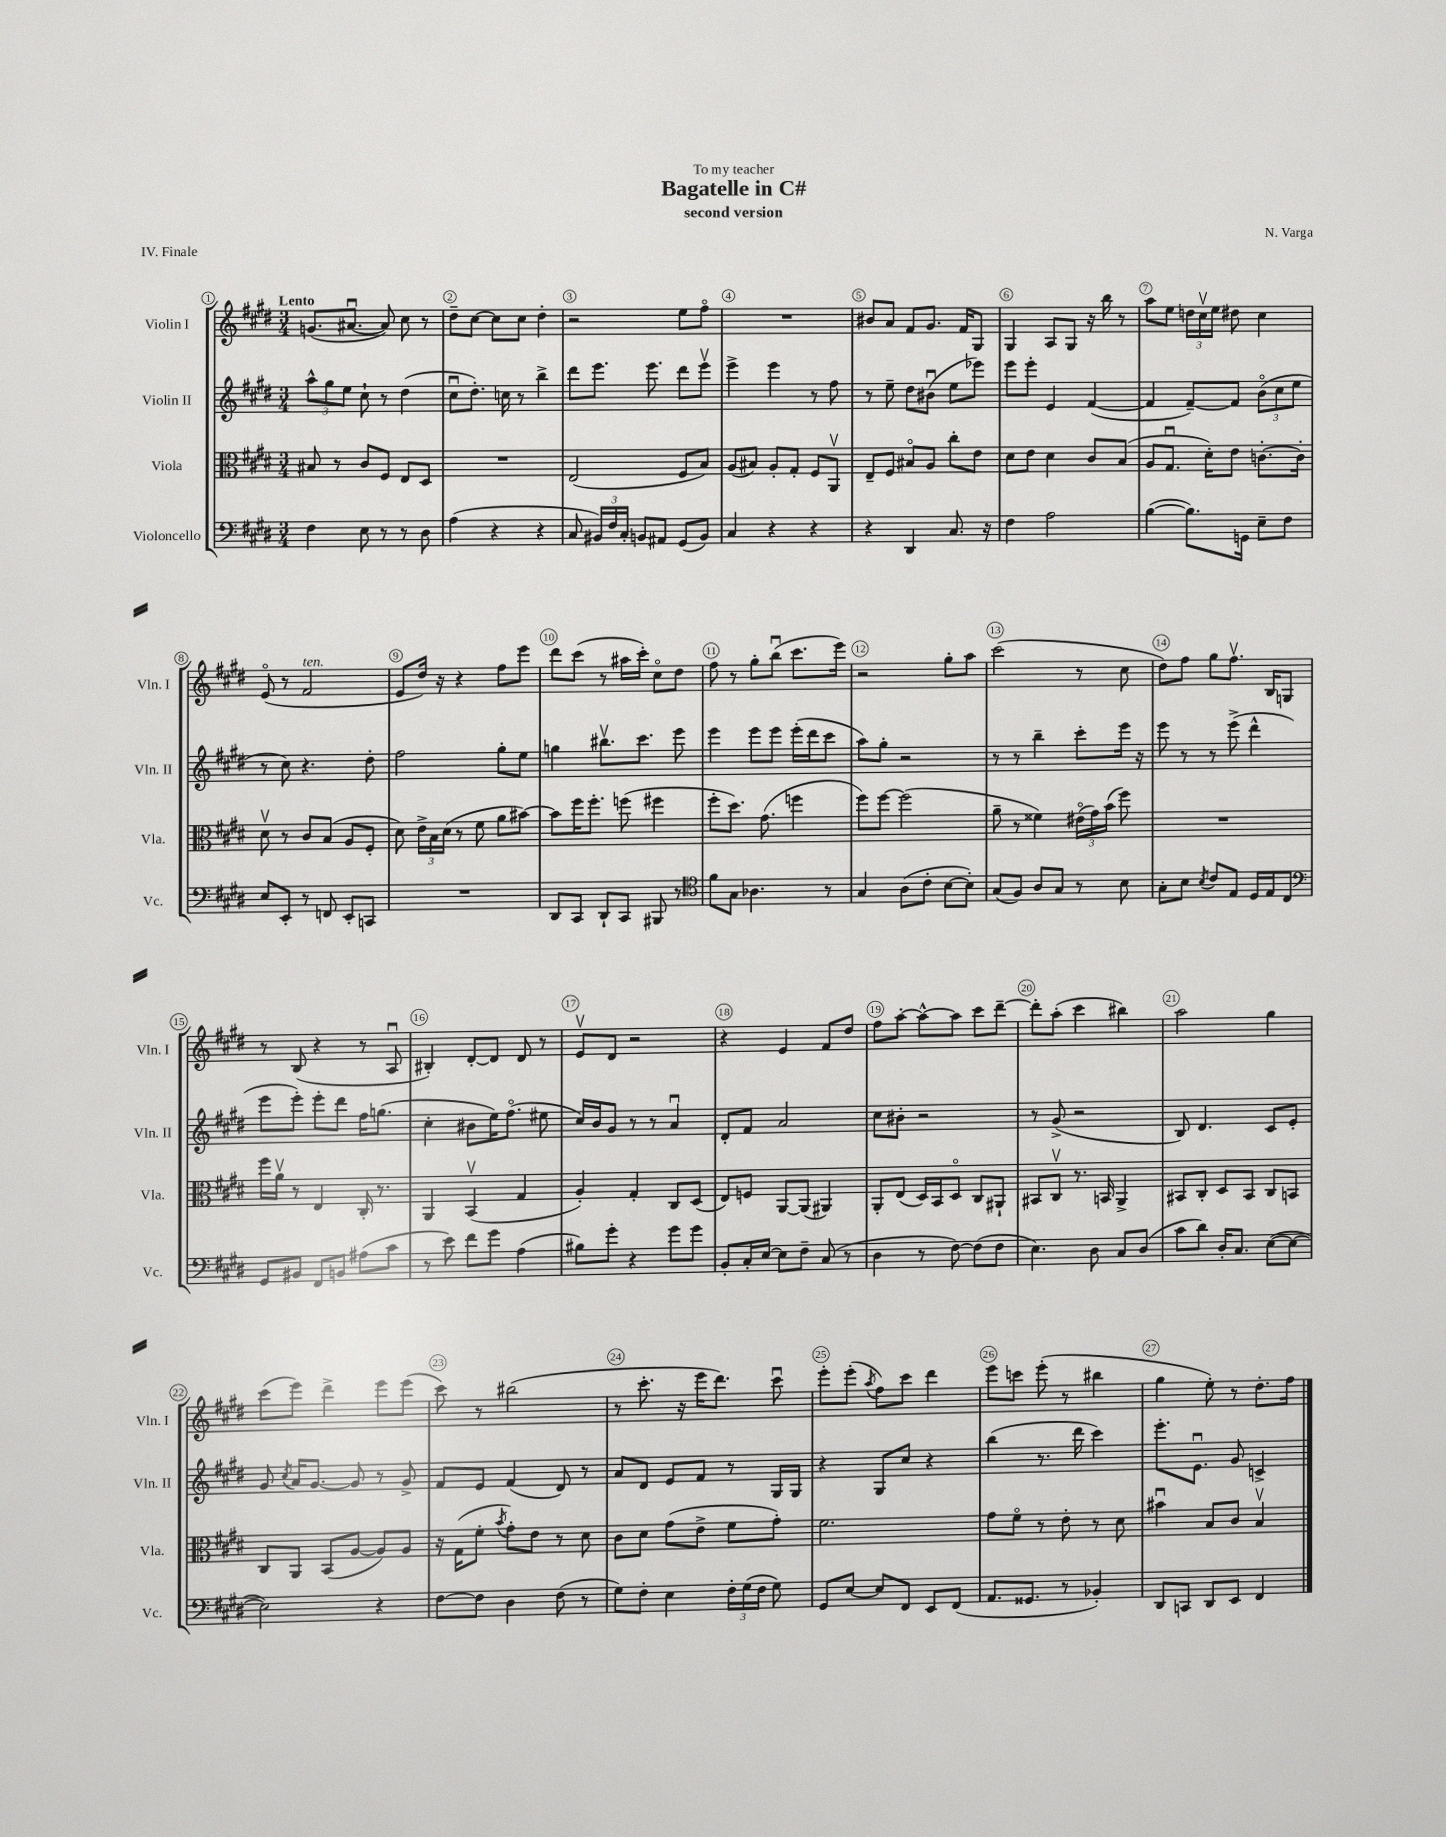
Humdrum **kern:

**kern	**kern	**kern	**kern
*staff4	*staff3	*staff2	*staff1
*clefF4	*clefC3	*clefG2	*clefG2
*k[f#c#g#d#]	*k[f#c#g#d#]	*k[f#c#g#d#]	*k[f#c#g#d#]
*M3/4	*M3/4	*M3/4	*M3/4
4F#	8B#	12aa^^	(8.g
.	.	12gg#	.
.	8r	.	.
.	.	12ee	.
.	.	.	[8.a#u
8E	8c#	8cc#`	.
8r	8F#	8r	8a#])
8r	8E	(4dd#	8cc#
8D#	8D#	.	8r
=	=	=	=
(4A	2.r	8cc#u	8dd#~
.	.	8.dd#')	[8cc#
4r	.	.	8cc#]
.	.	16cc	.
.	.	8r	8cc#
4r	.	4bb^	4dd#'
=	=	=	=
8C#	(2E	8ddd#	2r
24BB#)	.	8.eee	.
24F#	.	.	.
24C#'	.	.	.
8BB	.	.	.
.	.	8.eee	.
8AA#	.	.	.
(8GG#	8F#	8ddd#	8ee
8BB)	8B)	8eeev	8ff#o
=	=	=	=
4C#	(8A	4eee^	2.r
.	8B#)	.	.
4r	8A'	4eee	.
.	8G#'	.	.
4r	8F#	8r	.
.	8AAv	8ff#	.
=	=	=	=
4r	8E~	8r	8b#
.	8F#	8ee~	8a
4DD#	8B#o	8dd#	8f#
.	8A	(8b#u	8.g#
8.C#	8cc#'	8ee	.
.	.	.	16f#
.	8e	8eee-)	8G#
16r	.	.	.
=	=	=	=
4F#	8d#	8eee	4G#
.	8e	8eee'	.
2A	4d#	4e	8A
.	.	.	8G#
.	8c#	([4f#	16r
.	.	.	16bb
.	(8B	.	8r
=	=	=	=
([4B	8A	4f#]	8aa
.	8.G#u	.	8ee
8.B])	.	[8f#~)	24dd
.	.	.	24cc#v
.	16d#')	.	.
.	.	.	24ee
.	8e	8f#]	8dd#
16GG	.	.	.
8E~	[8.c'	(12bo	4cc#
.	.	12cc#	.
8F#	.	.	.
.	.	12ee	.
.	16c']	.	.
=	=	=	=
8E	8d#v	8r	(8eo
8EE'	8r	8cc#)	8r
8r	8c#	4.r	2f#
8FF	(8B	.	.
8EE'	8A	.	.
8CC	8F#'	8dd#'	.
=	=	=	=
2.r	8d#)	2ff#	8e
.	24e^	.	16dd#)
.	24B	.	.
.	.	.	16r
.	(24d#	.	.
.	8r	.	4r
.	8f#	.	.
.	8a	8gg#'	8ff#
.	[8b#)	8ee	8eee
=	=	=	=
8DD#	8b#]	4gg	8ddd#
8CC#	16ff#	.	(8ccc#
.	8.ff#'	.	.
8DD#`	.	8.bb#v	8r
8CC#	(8ff	.	16aa#
.	.	8.ccc#	16ccc#')
8BBB#	4ff#	.	8cc#o
8r	.	8eee	8dd#
=	=	=	=
*clefC4	*	*	*
8f#	8ff#'	4eee	8ff#
8G#	8.dd#)	.	8r
4.A-	.	8eee	8gg#'
.	(8.g#	.	.
.	.	8eee	(8bbu
.	4ff	(16eee'	8.ccc#
.	.	16ddd#	.
8r	.	8ccc#	.
.	.	.	16eee)
=	=	=	=
4G#	8ff#)	8aa)	2r
.	[8ff#	8gg#'	.
(8A	(2ff#]	2r	.
8c#'	.	.	.
[8B	.	.	8gg#'
8B'])	.	.	8aa
=	=	=	=
(8G#	8a~	8r	(2ccc#
8F#)	8r	8r	.
8A	4f##)	4bb~	.
8G#	.	.	.
8r	(24e#o	8ccc#'	8r
.	24g#)	.	.
.	(24b	.	.
8B	8ff#)	16eee	8cc#
.	.	16r	.
=	=	=	=
8G#'	2.r	8eee	8dd#)
8B	.	8r	8ff#
8qB	.	.	.
8c#	.	8r	8gg#
8E	.	(8eee^	8.ff#v
16D#	.	4ddd#^^	.
16E	.	.	16B
8C#	.	.	8G
=	=	=	=
*clefF4	*	*	*
8GG#	16ff#	8eee	8r
.	16av	.	.
8BB#	8r	8eee')	(8B
8FF#	4E	8eee'	4r
8BB	.	8ddd#	.
(8A#	16C#'	16ff#	8r
.	8.r	(8.gg	.
8c#	.	.	8Au
=	=	=	=
8r	4AA	4cc#'	4B#')
8e)	.	.	.
8f#	(4BBv	8b#	[8d#'
8g#	.	16ee)	8d#]
.	.	(8.ff#o	.
(4A	4G#	.	8d#
.	.	8ee#	8r
=	=	=	=
8B#)	4A')	16cc#)	8ev
.	.	16b	.
8g#'	.	8g#	8d#
4r	4G#'	8r	2r
.	.	8r	.
8g#	8C#	4au	.
8g#	(8D#	.	.
=	=	=	=
8BB'	8E)	8d#'	4r
16C#'	8F	8f#	.
[16E	.	.	.
8E]	[8AA	2a	4e
8F#~	(8AA]	.	.
(8C#	4AA#)	.	8f#
8r	.	.	8dd#
=	=	=	=
4D#	8AA'	8cc#	8ff#
.	(8E	8b#'	[8aa'
8r	16D#)	2r	8aa^^_
.	16BB	.	.
[8F#)	8D#o	.	8aa]
(8F#]	8C#	.	8ccc#
8F#	8AA#`	.	[8ddd#~
=	=	=	=
4.E)	8BB#	8r	8ddd#']
.	8C#v	(8g#^	(8aa'
.	8.r	2r	4ccc#
8D#	.	.	.
.	16BB	.	.
8C#	4AA^	.	4bb#)
(8D#	.	.	.
=	=	=	=
8c#	8BB#	8B)	2aa
8d#)	8C#'	4.d#	.
16D#'	8D#	.	.
8.C#	.	.	.
.	8BB#	.	.
([8E	8C#	8c#	4gg#
8E_	8BB	8e'	.
=	=	=	=
2E])	8C#	8g#	(8ccc#
.	.	8qcc#	.
.	8AA	16a	8eee)
.	.	[8.g#	.
.	(8BB	.	4ddd#^
.	[8A	8g#]	.
4r	8A])	8r	8eee
.	8A	8g#^	(8eee
=	=	=	=
[8F#	16r	8f#	8ccc#)
.	(16G#	.	.
8F#]	8f#'	8e	8r
.	8qb	.	.
4D#	8g#')	(4f#	(2bb#
.	8e	.	.
(8F#	8r	8d#)	.
8r	8d#	8r	.
=	=	=	=
8G#)	8c#	8a	8r
8F#'	8d#	8d#	8.ccc#'
4E	(8g#	8e	.
.	.	.	16r
.	8e^	8f#	16eee
.	.	.	8.ddd#)
24F#'	8f#	8r	.
(24G#	.	.	.
24F#	.	.	.
8G#)	8g#')	16G#	8ccc#u
.	.	16G#	.
=	=	=	=
8GG#	2.f#	4r	8eee'
[8E	.	.	(8eee'
.	.	.	8qaa
8E]	.	8G#	8ff#)
8FF#	.	8cc#	8ccc#
8EE	.	4r	4ddd#
(8FF#	.	.	.
=	=	=	=
8.AA	8g#	(4bb	8eee
.	8f#o	.	8ccc
8.GG##	.	.	.
.	8r	8.r	(8eee'
8r	8e'	.	8r
.	.	16ddd#	.
4BB-')	8r	4ccc#)	4bb#
.	8d#	.	.
=	=	=	=
8DD#	4b#u	8.eee'	4gg#
8CC	.	.	.
.	.	8.eu	.
8DD#	8B	.	8ee')
8EE	8c#	8g#	8r
4FF#	4Bv	4c^	8.dd#'
.	.	.	16ff#
==	==	==	==
*-	*-	*-	*-
